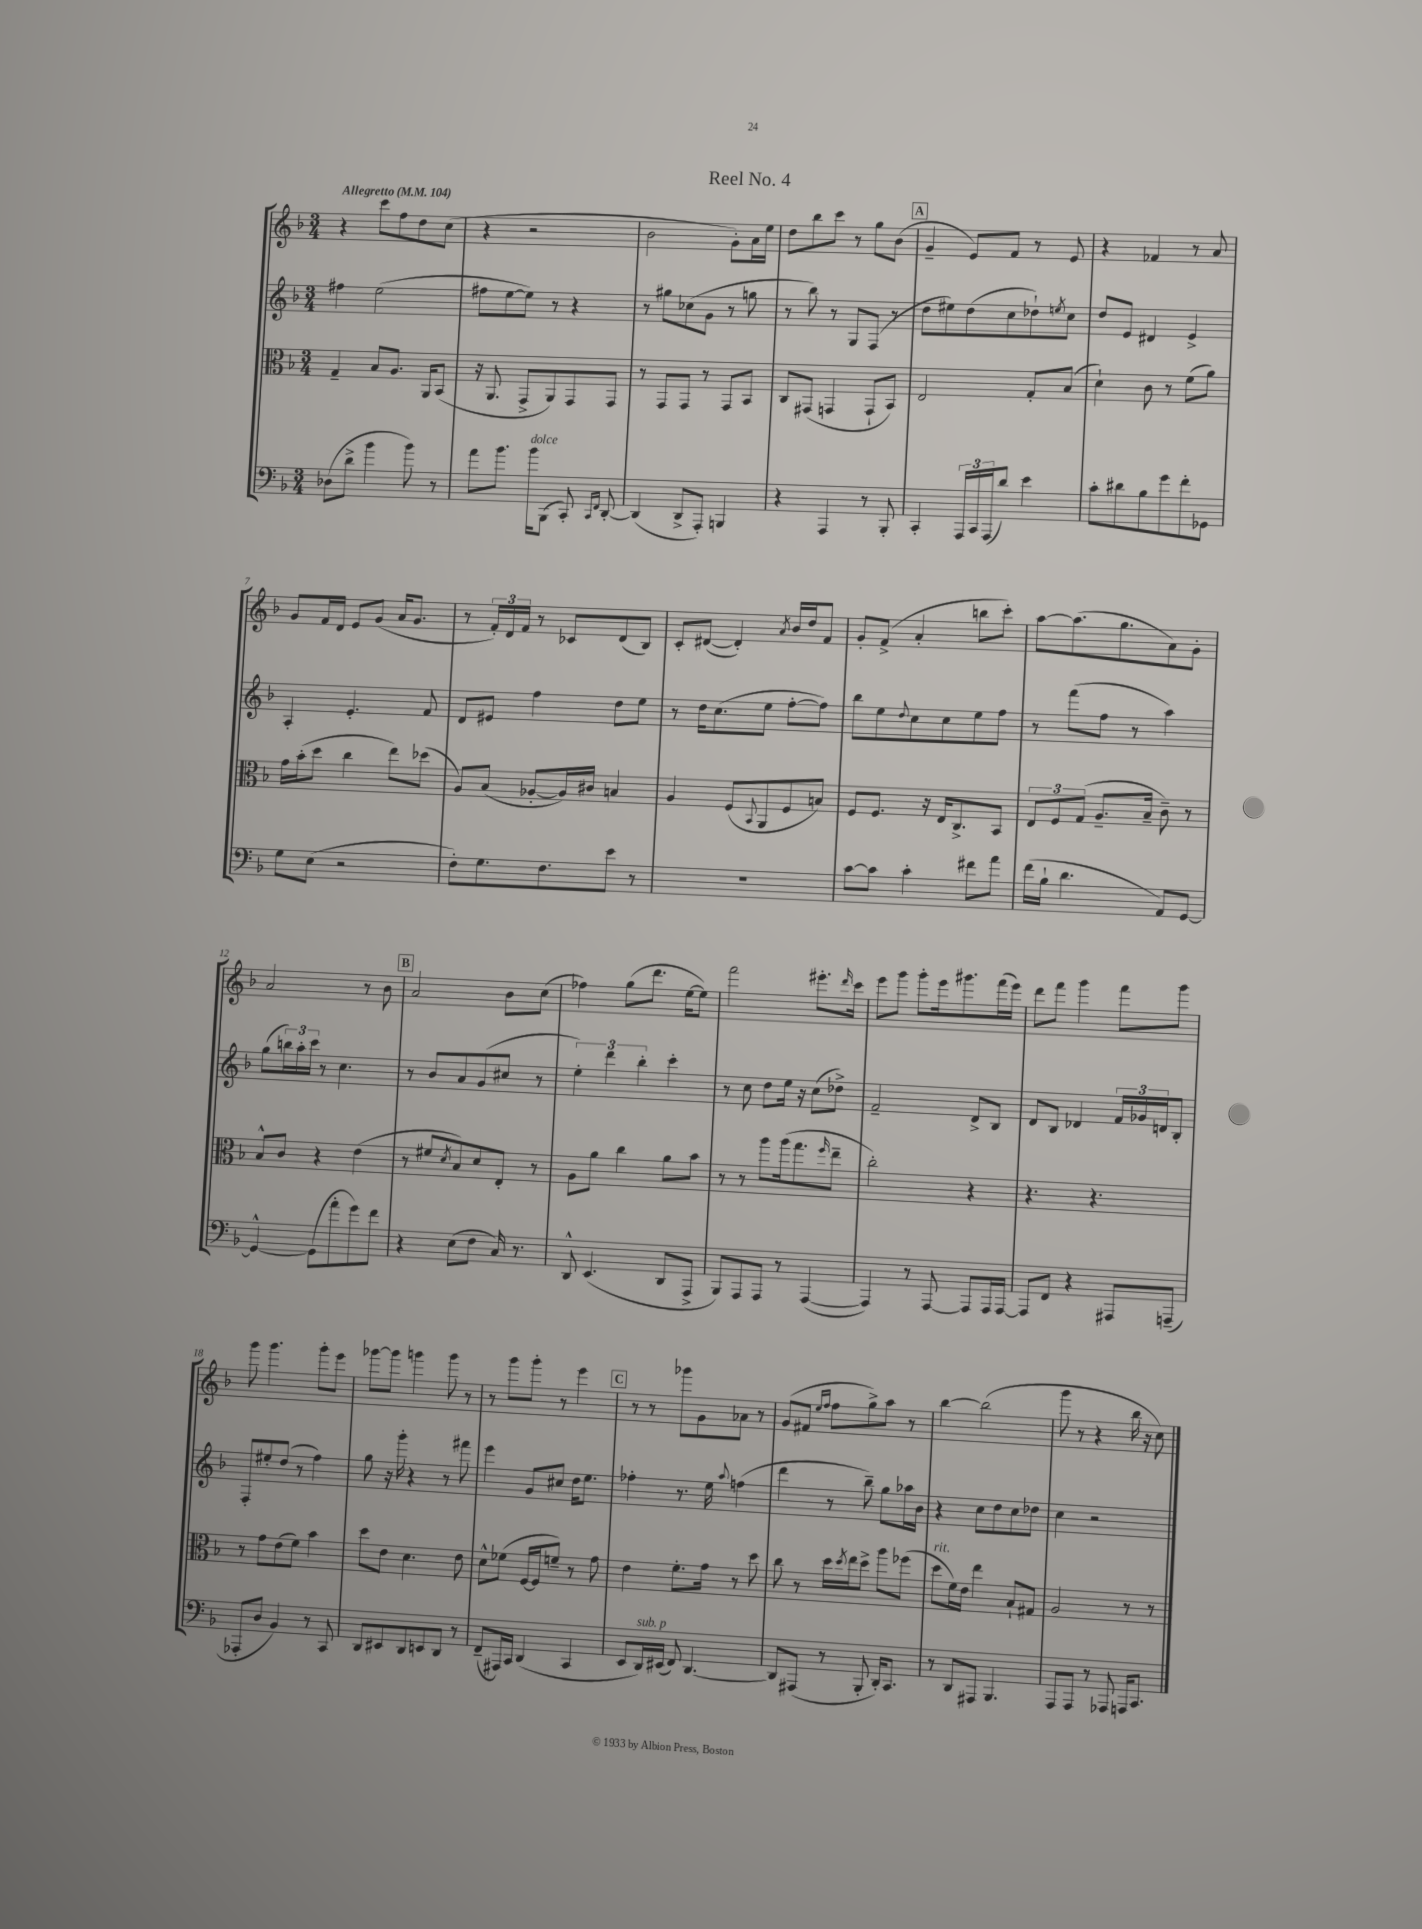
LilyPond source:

\header { title = "Reel No. 4" }
<<
\new StaffGroup <<
\new Staff = "s0" {
    \clef treble \key f \major \numericTimeSignature \time 3/4 \tempo "Allegretto" 4 = 104
    r4 c'''8 f''8 d''8 c''8( |
    r4 r2 |
    bes'2 g'8-.) a'16 e''16 |
    d''8 bes''8 c'''8 r8 g''8 bes'8( |
    \mark \markup { \box "A" } g'4-- e'8) f'8 r8 e'8 |
    r4 fes'4 r8 a'8 |
    g'8 f'16 d'16 e'8 g'8( a'16 g'8. |
    r8 \tuplet 3/2 { f'16-.) d'16 f'16 } r8 ces'8 d'8( bes8) |
    c'8-. dis'8~( dis'4-.) \acciaccatura { a'8 } bes'16 d''16 f'8 |
    g'8-. f'8->( a'4-. b''8 c'''8-.) |
    a''8~ a''8.( g''8. a'8) g'8-. |
    a'2 r8 bes'8 |
    \mark \markup { \box "B" } a'2 bes'8 c''8( |
    fes''4) g''8( d'''8. e''16~ e''8) |
    f'''2 eis'''8.-. \grace { d'''16 } c'''16 |
    e'''8 g'''8 g'''8-. e'''16 gis'''8. f'''16( e'''16) |
    d'''8 f'''8 g'''4 f'''8 g'''8 |
    g'''8 g'''4. g'''8-. e'''8 |
    ges'''8~ ges'''8 g'''4 g'''8 r8 |
    r8 g'''8 g'''8-. r8 e'''4 |
    \mark \markup { \box "C" } r8 r8 ges'''8 g'8 aes'8 r8 |
    g'8( fis'8 \grace { e''16 f''16 } f''8 g''8->) a''8 r8 |
    bes''4~ bes''2( |
    g'''8 r8 r4 bes''16 r16 c''8) \bar "|." |
}
\new Staff = "s1" {
    \clef treble \key f \major \numericTimeSignature \time 3/4
    fis''4 e''2( |
    fis''8 e''8~ e''8) r8 r4 |
    r8 gis''8 ces''8( g'8 r8 g''8 |
    r8 bes''8) r8 g8 f8( r8 |
    \mark \markup { \box "A" } d''8 eis''8) d''8( c''8 des''8-!) \acciaccatura { e''8 } c''8 |
    d''8 e'8 dis'4 e'4-> |
    a4-. e'4.-. f'8 |
    d'8 eis'8 f''4 d''8 e''8 |
    r8 d''16 c''8.( e''8 f''8~-. f''8) |
    bes''8 e''8 \appoggiatura { d''8 } c''8 c''8 e''8 f''8 |
    r8 f'''8( f''8 r8 a''4) |
    g''8( \tuplet 3/2 { b''16) a''16-. c'''16 } r8 c''4. |
    \mark \markup { \box "B" } r8 bes'8 a'8 g'8( cis''8 r8 |
    \tuplet 3/2 { e''4-.) d'''4 bes''4-. } c'''4-. |
    r8 c''8 d''8 e''16 r16 c''8( des''8->) |
    f'2-- d'8-> bes8 |
    d'8 bes8 des'4 \tuplet 3/2 { f'16 ges'16 d'16 } bes8-. |
    f8-. eis''8-. d''8( r8 f''4) |
    g''8 r16 g'''16-. r4 r8 fis'''8 |
    e'''4 g'8 cis''8 d''16 e''8. |
    \mark \markup { \box "C" } fes''4-. r8. e''16 \appoggiatura { a''8 } f''4( |
    d'''4 r8 bes''8--) g''8 aes''16 bes'16 |
    r4 c''8 d''8 c''8 des''8 |
    c''4 r2 \bar "|." |
}
\new Staff = "s2" {
    \clef alto \key f \major \numericTimeSignature \time 3/4
    g4-- bes8 a8. a,16 bes,8( |
    r16 a,8. g,8-> a,8) g,8 g,8 |
    r8 g,8 g,8 r8 g,8 bes,8 |
    c8 gis,8( g,4 g,8-! bes,8) |
    \mark \markup { \box "A" } e2 g8-. bes8( |
    d'4-!) c'8 r8 f'8( a'8) |
    g'16 bes'16-.( d''8 c''4 e''8) des''8( |
    a8) bes8( aes8~-. aes16) cis'16 b4 |
    a4 f8( \appoggiatura { bes,8 } a,8 f8 b8) |
    f8 f8. r16 e16 c8.-> bes,8 |
    \tuplet 3/2 { e8 f8 g8( } a8.-- bes16-- c'8--) r8 |
    bes8-^ c'8 r4 e'4( |
    \mark \markup { \box "B" } r8 fis'8 \acciaccatura { d'8 } bes8) d'8 e8-. r8 |
    a8 a'8 c''4 a'8 bes'8 |
    r8 r8 a''8 a''16( g''8. \grace { f''16 } e''8-- |
    c''2-.) r4 |
    r4. r4. |
    r8 g'8 e'8( f'8) bes'4 |
    d''8 e'8 d'4. e'8 |
    d'8-^ fes'8( f16~ f16 f'8--) r8 g'8 |
    \mark \markup { \box "C" } e'4 f'8.-. g'16 r8 d''8 |
    c''8 r8 d''16 \acciaccatura { d''8 } e''16 d''8-> a''8 fes''8( |
    d''8^\markup { \italic "rit." } f'16) e'16 e''4 bes8-! gis8 |
    a2 r8 r8 \bar "|." |
}
\new Staff = "s3" {
    \clef bass \key f \major \numericTimeSignature \time 3/4
    des8( d'8-> bes'4 bes'8) r8 |
    a'8 bes'8. bes'16^\markup { \italic "dolce" } bes,,8( c,8-.) \grace { c,16 f,16 } d,8~-. |
    d,4( d,8-> a,,8-.) b,,4 |
    r4 a,,4 r8 bes,,8-. |
    \mark \markup { \box "A" } c,4-. \tuplet 3/2 { a,,16 c,16 a,,16( } d'8) e'4 |
    c'8-. dis'8 bes8 g'8 f'8-. ges,8 |
    g8 e8( r2 |
    f8-.) g8. f8. e'8 r8 |
    R2. |
    c'8~ c'8 c'4-. fis'8 a'8 |
    f'16( bes16-! d'4. a,8) g,8~ |
    g,4~-^ g,8( a'8-. g'8) f'8 |
    \mark \markup { \box "B" } r4 e8( f8 c16) r8. |
    d,8-^ e,4.( d,8 a,,8-> |
    bes,,8) a,,8 a,,8 r8 a,,4~( |
    a,,4) r8 a,,8~ a,,8 a,,16 a,,16~ |
    a,,8 f,8 r4 ais,,8 a,,8--( |
    aes,,8-. d8 bes,4) r8 c,8 |
    d,8 eis,8 d,8 e,8 d,8 r8 |
    f,8--( ais,,16) c,16 d,4( c,4 |
    \mark \markup { \box "C" } e,8 d,16^\markup { \italic "sub. p" }) eis,16( f,8) d,4.~ |
    d,8 ais,,8( r8 bes,,8-. d,16-.) c,8. |
    r8 d,8 ais,,8 bes,,4. |
    a,,8 a,,8 r8 aes,,8 a,,16 c,8. \bar "|." |
}
>>
>>
